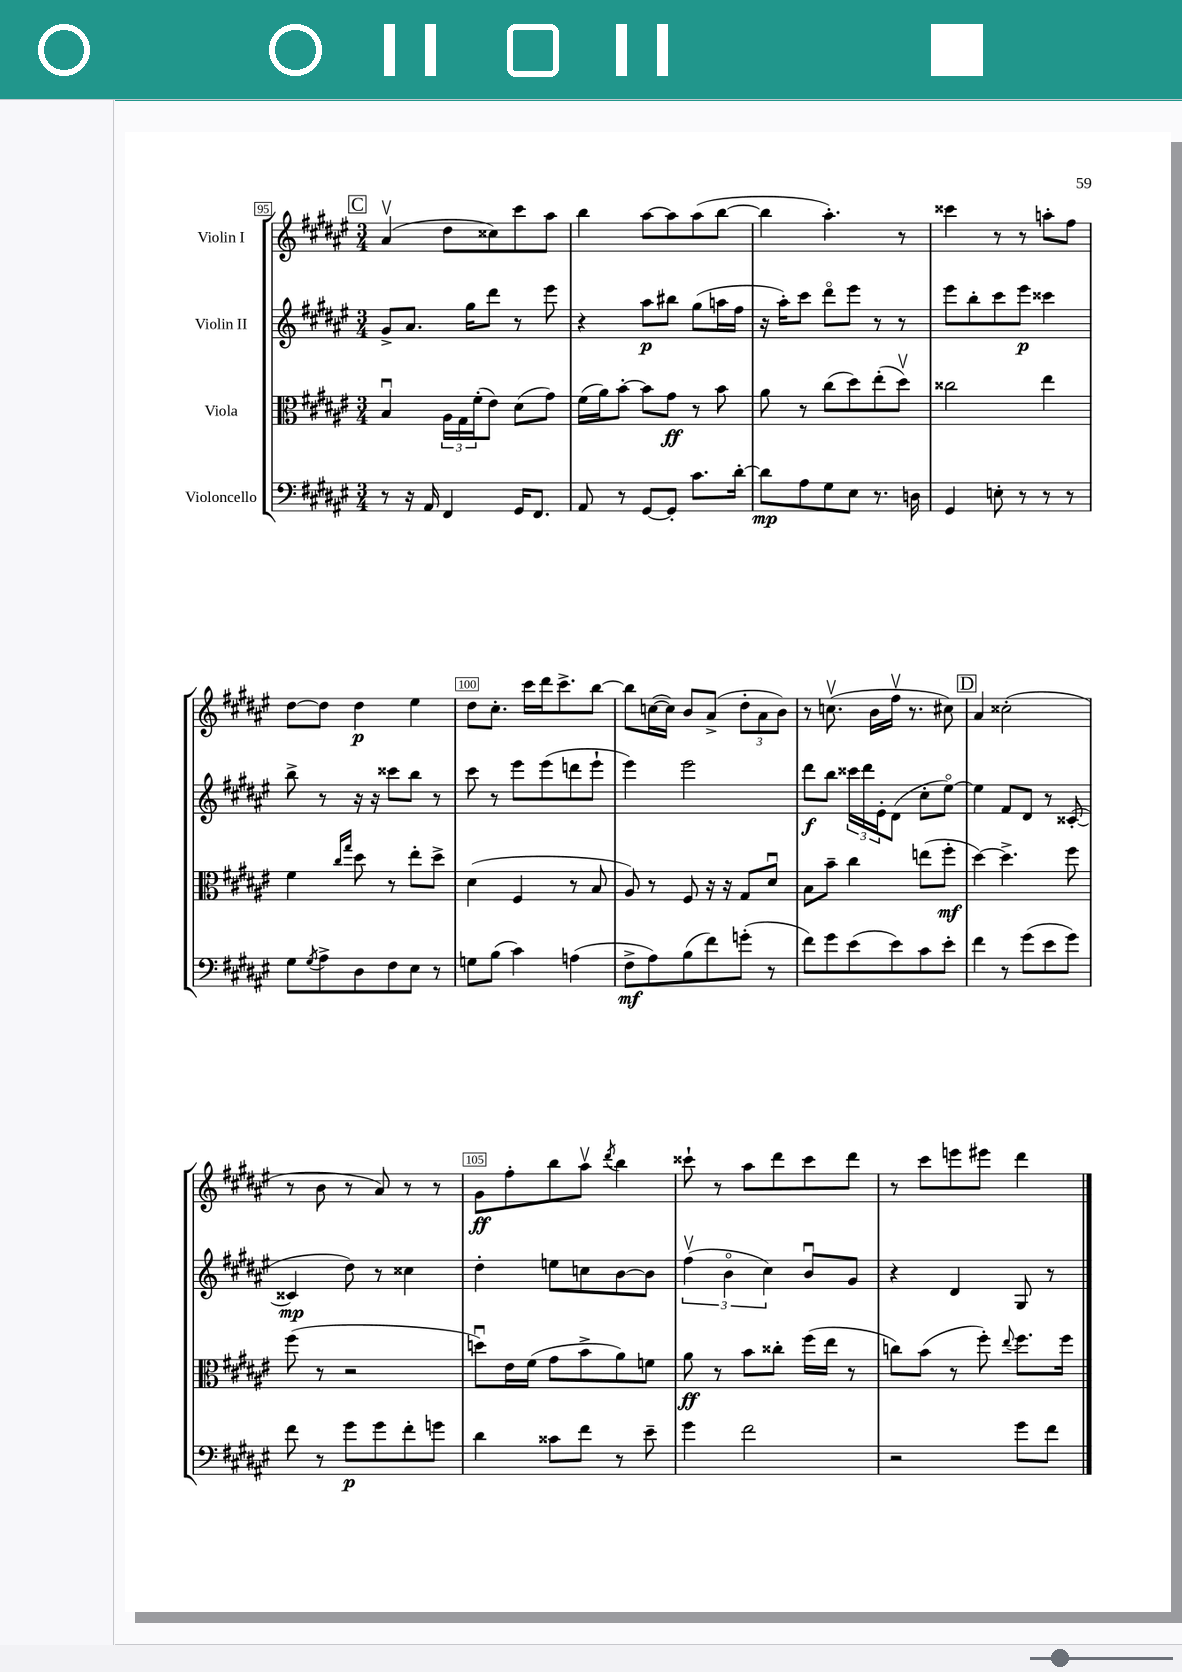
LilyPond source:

<<
\new StaffGroup <<
\new Staff = "s0" \with { instrumentName = "Violin I" } {
    \clef treble \key fis \major \numericTimeSignature \time 3/4
    \mark \markup { \box "C" } ais'4\upbow( dis''8 cisis''8) cis'''8 ais''8 |
    b''4 ais''8~ ais''8 ais''8( b''8~ |
    b''4 ais''4.-.) r8 |
    cisis'''4 r8 r8 a''8-. fis''8 |
    dis''8~ dis''8 dis''4\p eis''4 |
    dis''8 cis''8.-. cis'''16 dis'''16 cis'''8.-> b''8~ |
    b''8 c''16~( c''16) b'8 ais'8->( \tuplet 3/2 { dis''8-. ais'8 b'8) } |
    r8 c''8.\upbow( b'16 fis''16\upbow r8. cis''8) |
    \mark \markup { \box "D" } ais'4 cisis''2-.( |
    r8 b'8 r8 ais'8) r8 r8 |
    gis'8\ff fis''8-. b''8 ais''8\upbow \acciaccatura { dis'''8 } b''4 |
    cisis'''8-! r8 ais''8 dis'''8 cisis'''8 dis'''8 |
    r8 cis'''8 e'''8 eis'''8 dis'''4 \bar "|." |
}
\new Staff = "s1" \with { instrumentName = "Violin II" } {
    \clef treble \key fis \major \numericTimeSignature \time 3/4
    \mark \markup { \box "C" } gis'8-> ais'8. gis''16 dis'''8 r8 eis'''8 |
    r4 ais''8\p bis''8 gis''8( a''16 fis''16 |
    r16 ais''16-.) cis'''8 dis'''8\flageolet eis'''8 r8 r8 |
    eis'''8 b''8-. cis'''8 eis'''8\p cisis'''4 |
    b''8-> r8 r16 r16 cisis'''8 b''8 r8 |
    cis'''8 r8 eis'''8 eis'''8( d'''8 eis'''8-! |
    eis'''4) eis'''2 |
    dis'''8\f b''8 \tuplet 3/2 { cisis'''16 dis'''16 eis'16-. } dis'8( cis''8-. eis''8~\flageolet) |
    \mark \markup { \box "D" } eis''4 fis'8 dis'8 r8 cisis'8~-.( |
    cisis'4\mp dis''8) r8 cisis''4 |
    dis''4-. e''8 c''8 b'8~ b'8 |
    \tuplet 3/2 { fis''4\upbow( b'4\flageolet cis''4) } b'8\downbow gis'8 |
    r4 dis'4 gis8 r8 \bar "|." |
}
\new Staff = "s2" \with { instrumentName = "Viola" } {
    \clef alto \key fis \major \numericTimeSignature \time 3/4
    \mark \markup { \box "C" } b4\downbow \tuplet 3/2 { ais16 gis16 fis'16-.( } eis'8) dis'8( gis'8) |
    fis'16( ais'16) b'8~-. b'8 gis'8\ff r8 b'8 |
    ais'8 r8 cis''8( dis''8) eis''8-.( dis''8\upbow) |
    cisis''2 eis''4 |
    fis'4 \grace { cis''16 gis''16 } dis''8 r8 eis''8-. dis''8-> |
    dis'4( fis4 r8 b8 |
    ais8) r8 fis8 r16 r16 gis8 dis'8\downbow |
    b8 b'8-- cis''4 e''8( fis''8-.\mf |
    \mark \markup { \box "D" } dis''4~) dis''4.-> fis''8 |
    fis''8( r8 r2 |
    d''8\downbow) eis'16 fis'16( gis'8 b'8-> ais'8) f'8 |
    ais'8\ff r8 b'8 cisis''8-. fis''16( eis''16 r8 |
    c''8) b'8( r8 fis''8-.) \appoggiatura { eis''8 } fis''8. fis''16 \bar "|." |
}
\new Staff = "s3" \with { instrumentName = "Violoncello" } {
    \clef bass \key fis \major \numericTimeSignature \time 3/4
    \mark \markup { \box "C" } r8 r16 ais,16 fis,4 gis,16 fis,8. |
    ais,8 r8 gis,8~ gis,8-. cis'8. dis'16~-. |
    dis'8\mp ais8 gis8 eis8 r8. d16 |
    gis,4 e8-. r8 r8 r8 |
    gis8 \acciaccatura { gis8 } ais8-> dis8 fis8 eis8 r8 |
    g8 b8( cis'4) a4( |
    fis8->\mf ais8) b8( fis'8) g'8-.( r8 |
    fis'8) gis'8 eis'8( eis'8) cis'8 eis'8-. |
    \mark \markup { \box "D" } fis'4 r8 gis'8( eis'8 gis'8) |
    fis'8 r8 gis'8\p gis'8 fis'8-. g'8 |
    dis'4 cisis'8 fis'8 r8 eis'8-- |
    gis'4 fis'2 |
    r2 gis'8 fis'8 \bar "|." |
}
>>
>>
\layout { \context { \Score currentBarNumber = #95 \override BarNumber.break-visibility = ##(#f #t #t) barNumberVisibility = #(every-nth-bar-number-visible 5) \override BarNumber.stencil = #(make-stencil-boxer 0.1 0.3 ly:text-interface::print) } }
